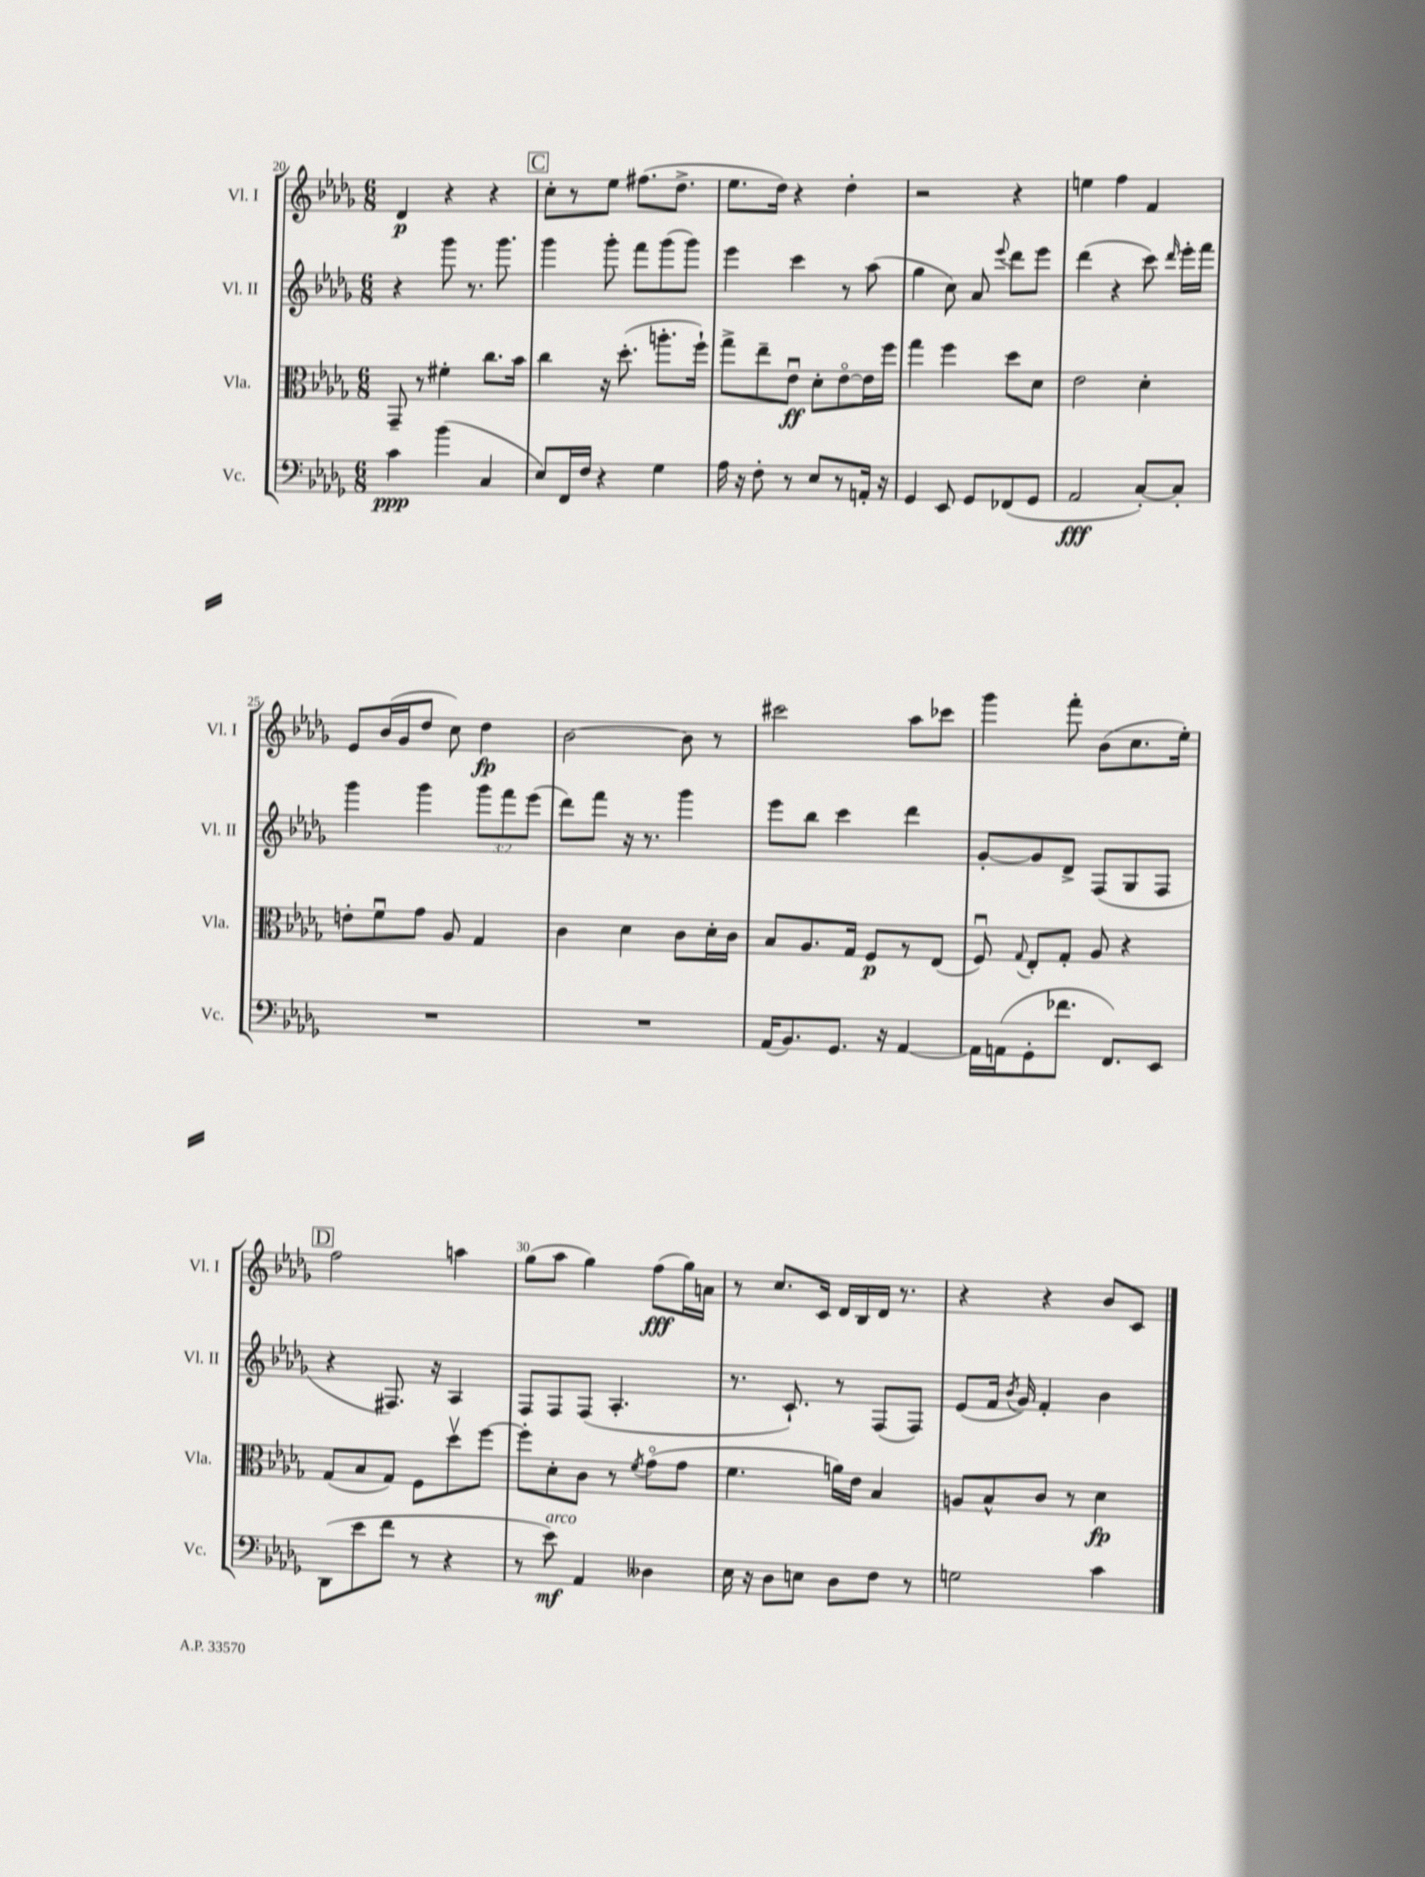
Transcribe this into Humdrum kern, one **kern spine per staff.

**kern	**dynam	**kern	**dynam	**kern	**kern	**dynam
*part4	*part4	*part3	*part3	*part2	*part1	*part1
*staff4	*staff4	*staff3	*staff3	*staff2	*staff1	*staff1
*I"Vc.	*	*I"Vla.	*	*I"Vl. II	*I"Vl. I	*
*I'Vc.	*	*I'Vla.	*	*I'Vl. II	*I'Vl. I	*
*clefF4	*	*clefC3	*	*clefG2	*clefG2	*
*k[b-e-a-d-g-]	*	*k[b-e-a-d-g-]	*	*k[b-e-a-d-g-]	*k[b-e-a-d-g-]	*
*M6/8	*	*M6/8	*	*M6/8	*M6/8	*
=20	=20	=20	=20	=20	=20	=20
4c\	ppp	8GG-~/	.	4r	4d-/	p
.	.	8r	.	.	.	.
(4b-\	.	4f#X'\	.	8ggg-\	4r	.
.	.	.	.	8.r	.	.
4C/	.	8.cc\L	.	.	4r	.
.	.	.	.	8.ggg-\	.	.
.	.	16b-\Jk	.	.	.	.
!!LO:REH:place=s1:t=C
=21	=21	=21	=21	=21	=21	=21
8E-/L)	.	4cc\	.	4ggg-\	8cc'\L	.
16FF/L	.	.	.	.	8r	.
16F/JJ	.	.	.	.	.	.
4r	.	16r	.	8ggg-'\	8ee-\J	.
.	.	(8.dd-'\	.	.	.	.
.	.	.	.	8fff\L	(8.ff#X\L	.
4G-\	.	8.aan'\L	.	(8ggg-\	.	.
.	.	.	.	.	8.dd-^\J	.
.	.	.	.	8ggg-\J)	.	.
.	.	16ff`\Jk)	.	.	.	.
=22	=22	=22	=22	=22	=22	=22
16A-\	.	8gg-^\L	.	4eee-\	8.ee-\L	.
16r	.	.	.	.	.	.
8F'\	.	8ee-~\	.	.	.	.
.	.	.	.	.	16dd-\Jk)	.
8r	.	8e-u\J	ff	4ccc\	4r	.
8E-/L	.	8d-'\L	.	.	.	.
8r	.	[8e-\	.	8r	4dd-'\	.
16AAn'/Jk	.	16e-\L]	.	(8aa-\	.	.
16r	.	16ff\JJ	.	.	.	.
=23	=23	=23	=23	=23	=23	=23
4GG-/	.	4gg-\	.	4gg-\	2r	.
8EE-/	.	4ff\	.	8cc\)	.	.
8GG-/L	.	.	.	8a-/	.	.
.	.	.	.	8qqeee-/	.	.
(8FF-X/	.	8dd-\L	.	8ddd-\L	4r	.
8GG-/J	.	8d-\J	.	8eee-\J	.	.
=24	=24	=24	=24	=24	=24	=24
2AA-/	fff	2e-\	.	(4ddd-\	4een\	.
.	.	.	.	4r	4ff\	.
[8C'/L)	.	4d-'\	.	8ccc\)	4f/	.
.	.	.	.	16qqddd-/	.	.
8C'/J]	.	.	.	16eee-'\LL	.	.
.	.	.	.	16fff\JJ	.	.
!!LO:LB:g=z
=25	=25	=25	=25	=25	=25	=25
2.r	.	8en'\L	.	4ggg-\	8e-/L	.
.	.	8fu\	.	.	(16b-/L	.
.	.	.	.	.	16g-/J	.
.	.	8g-\J	.	4ggg-\	8dd-/J	.
.	.	8A-/	.	.	8cc\)	.
.	.	4G-/	.	12ggg-\L	4dd-\	fp
.	.	.	.	12fff\	.	.
.	.	.	.	(12eee-\J	.	.
=26	=26	=26	=26	=26	=26	=26
2.r	.	4c\	.	8ddd-\L)	[2b-\	.
.	.	.	.	8fff\J	.	.
.	.	4d-\	.	16r	.	.
.	.	.	.	8.r	.	.
.	.	8c\L	.	4ggg-\	8b-\]	.
.	.	16d-'\L	.	.	8r	.
.	.	16c\JJ	.	.	.	.
=27	=27	=27	=27	=27	=27	=27
(16AA-/KL	.	8B-/L	.	8eee-\L	2ccc#X\	.
8.BB-/)	.	.	.	.	.	.
.	.	8.A-/	.	8bb-\J	.	.
8.GG-/J	.	.	.	4ccc\	.	.
.	.	16G-/Jk	.	.	.	.
.	.	8F/L	p	.	.	.
16r	.	.	.	.	.	.
[4AA-/	.	8r	.	4ddd-\	8aa-\L	.
.	.	(8E-/J	.	.	8ccc-X\J	.
=28	=28	=28	=28	=28	=28	=28
16AA-\LL]	.	8Fu/)	.	[8g-'/L	4ggg-\	.
(16AAn\J	.	.	.	.	.	.
.	.	8qqG-/	.	.	.	.
8GG-'\	.	8E-'/L	.	8g-/]	.	.
8.f-X\J	.	8G-'/J	.	8d-^/J	8fff'\	.
.	.	8A-/	.	(8F/L	(8b-\L	.
8.FF/L)	.	.	.	.	.	.
.	.	4r	.	8G-/	8.cc\	.
8EE-/J	.	.	.	8F/J	.	.
.	.	.	.	.	16ee-'\Jk)	.
!!LO:LB:g=z
!!LO:REH:place=s1:t=D
=29	=29	=29	=29	=29	=29	=29
(8DD-\L	.	(8G-/L	.	4r	2ff\	.
8e-\	.	8B-/	.	.	.	.
8f\J	.	8G-/J)	.	8.F#X/)	.	.
8r	.	8F\L	.	.	.	.
.	.	.	.	16r	.	.
4r	.	8dd-v\	.	4A-/	4aan\	.
.	.	[8ff\J	.	.	.	.
=30	=30	=30	=30	=30	=30	=30
8r	.	8ff'\L]	.	8F/L	(8gg-\L	.
!LO:TX:a:i:t=arco	!	!	!	!	!	!
8e-\)	mf	8d-'\	.	8F/	8aa-\J	.
4AA-/	.	8c\J	.	(8F/J	4gg-\)	.
.	.	8r	.	4.A-'/	.	.
.	.	8qf/	.	.	.	.
4D--X\	.	(8g-\L	.	.	(8ff\L	fff
.	.	8g-\J	.	.	16gg-\L)	.
.	.	.	.	.	16an\JJ	.
=31	=31	=31	=31	=31	=31	=31
16E-\	.	4.f\	.	8.r	8r	.
16r	.	.	.	.	.	.
8D-\L	.	.	.	.	8.cc/L	.
.	.	.	.	8.c`/)	.	.
8En\J	.	.	.	.	.	.
.	.	.	.	.	16c/Jk	.
8D-\L	.	16an\LL)	.	8r	16d-/LL	.
.	.	16e-\JJ	.	.	16B-/	.
8F\J	.	4B-/	.	(8F/L	16d-/JJ	.
.	.	.	.	.	8.r	.
8r	.	.	.	8F/J)	.	.
=32	=32	=32	=32	=32	=32	=32
2Gn\	.	8An/L	.	(8e-/L	4r	.
.	.	8B-^^/	.	16f/Jk	.	.
.	.	.	.	8qb-/	.	.
.	.	.	.	16g-/)	.	.
.	.	8c/J	.	4f'/	4r	.
.	.	8r	.	.	.	.
4c\	.	4d-\	fp	4b-\	8b-/L	.
.	.	.	.	.	8c/J	.
==	==	==	==	==	==	==
*-	*-	*-	*-	*-	*-	*-
